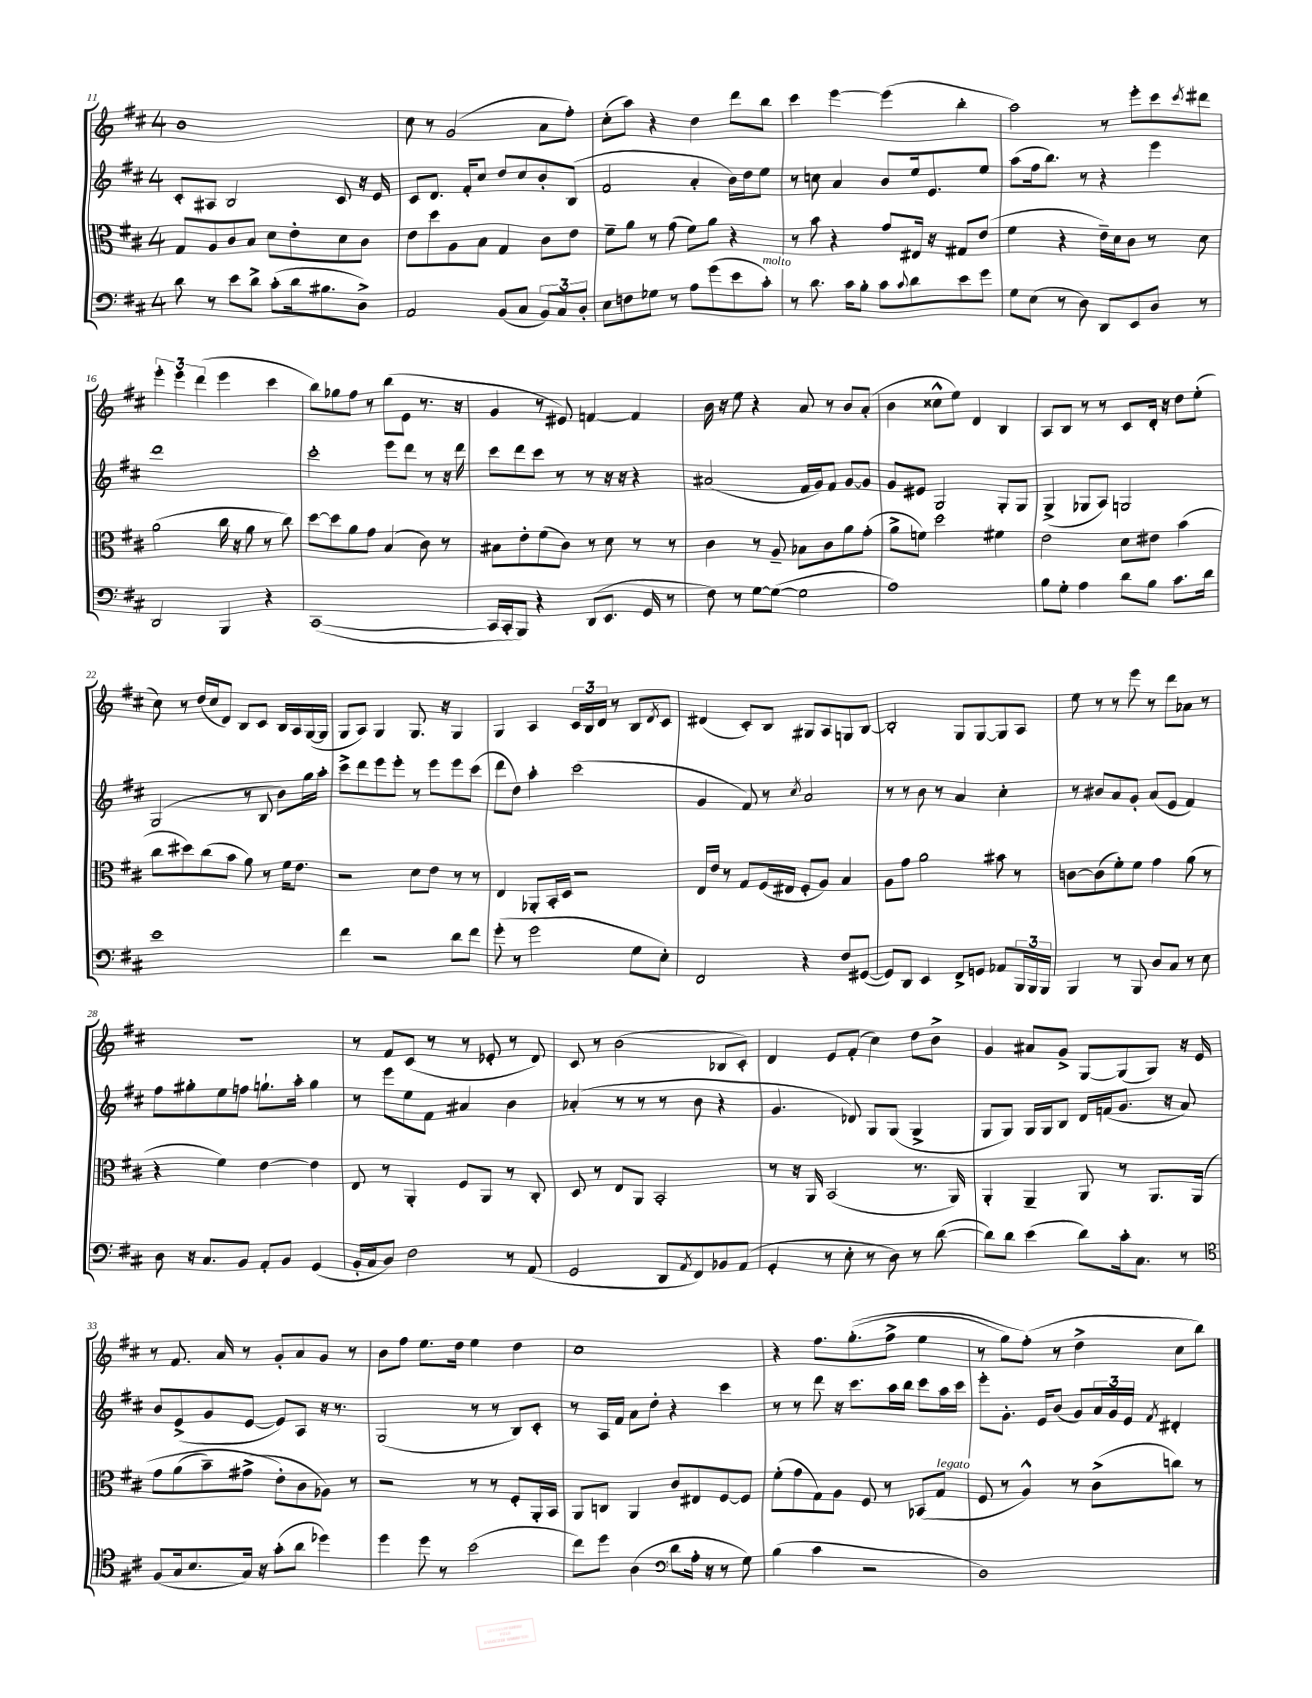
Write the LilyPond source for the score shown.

<<
\new StaffGroup <<
\new Staff = "s0" {
    \clef treble \key d \major \once \override Staff.TimeSignature.style = #'single-digit \time 4/4
    b'1 |
    cis''8 r8 g'2( a'8 fis''8-.) |
    cis''8-.( a''8) r4 d''4 d'''8 b''8 |
    cis'''4 e'''4~ e'''4( b''4-. |
    a''2) r8 e'''8-. cis'''8 \acciaccatura { cis'''8 } dis'''8 |
    \tuplet 3/2 { e'''4-. e'''4 d'''4( } e'''4 cis'''4 |
    b''8) ges''8 fis''8 r8 b''8( e'8 r8. r16 |
    g'4 r8 eis'8) f'4~ f'4 |
    b'16 r16 e''8 r4 a'8 r8 b'8 a'8-.( |
    b'4 cisis''8-^ e''8) d'4 b4 |
    a8 b8 r8 r8 cis'8 d'16-. r16 d''8 e''8-.( |
    cis''8) r8 d''16( cis''16 d'8) b8 cis'8 b16 a16 g16~( g16 |
    g8 a8) g4 g8. r16 g4 |
    g4 a4 \tuplet 3/2 { cis'16 b16 d'16 } r8 b8 \acciaccatura { d'8 } cis'8 |
    dis'4( cis'8-.) b8 gis8 a8 g8 b8~ |
    b2-. g8 g8~ g8 a8 |
    e''8 r8 r8 e'''8 r8 d'''8 aes'8 r8 |
    r1 |
    r8 fis'8 cis'8( r8 r8 ees'8-. r8 d'8) |
    cis'8 r8 b'2( bes8 cis'8-.) |
    d'4 e'8 fis'8-.( cis''4) d''8 b'8-> |
    g'4 ais'8 g'8-> g8~ g8( g8) r16 e'16 |
    r8 fis'8. a'16 r8 g'8-. a'8 g'8 r8 |
    b'8 fis''8 e''8. d''16 e''4 d''4 |
    cis''1 |
    r4 fis''8. g''8.-.(\( fis''8-> e''4 |
    r8 g''8) fis''8-.(\) r8 d''4-> cis''8 b''8) \bar "|." |
}
\new Staff = "s1" {
    \clef treble \key d \major \once \override Staff.TimeSignature.style = #'single-digit \time 4/4
    cis'8-. ais8 b2 cis'8 r16 e'16 |
    cis'8 d'8. fis'16-. cis''8 d''8 cis''8 b'8-. b8( |
    fis'2 a'4-. b'16) d''16 e''8 |
    r8 c''8 a'4 b'8 e''16 e'8. e''8 |
    a''8( fis''16 b''8.) r8 r4 e'''4 |
    d'''1 |
    cis'''2-. e'''8 d'''8 r8 r16 d'''16 |
    cis'''8 d'''8 cis'''8 r8 r8 r16 r16 r4 |
    ais'2( fis'16 g'16) fis'8 g'8~ g'8 |
    g'8 eis'8 g2 g8-. g8 |
    g4->( ges8 a8) g2 |
    g2( r8 b8 b'8) g''16 a''16-. |
    cis'''8-> d'''8 e'''8 e'''8-. r8 e'''8 e'''8 cis'''8( |
    d'''8 d''8) a''4-. cis'''2( |
    g'4 fis'8) r8 \acciaccatura { cis''8 } a'2 |
    r8 r8 b'8 r8 a'4 cis''4-. |
    r8 bis'8 a'8 g'8-. a'8( e'8 fis'4) |
    fis''8 gis''8-. e''8 f''8 g''8.-! a''16-. g''4 |
    r8 e'''8 e''8 fis'8 ais'4 b'4 |
    aes'4-.( r8 r8 r8 b'8 r4 |
    g'4. des'8) g8 g8( g4-> |
    g8 g8) g16 g16 b8 d'16 f'16( g'8. r16 a'8) |
    b'8 e'8->( g'8 e'8~ e'8) a8 r16 r8. |
    g2( r8 r8 b8) cis'8-. |
    r8 a16 fis'16 a'8 d''8-. r4 cis'''4 |
    r8 r8 d'''8 r16 cis'''8. a''16 b''16 cis'''8 a''16 cis'''16 |
    e'''8-. g'8.-. e'16 b'8( g'8) \tuplet 3/2 { a'16 g'16 e'16 } \acciaccatura { fis'8 } dis'4-. \bar "|." |
}
\new Staff = "s2" {
    \clef alto \key d \major \once \override Staff.TimeSignature.style = #'single-digit \time 4/4
    g8 a8 cis'8 b8 d'8 e'8-. d'8 cis'8 |
    e'8 d''8 a8 b8 g4 cis'8 e'8 |
    fis'8-- a'8 r8 g'8( fis'8) a'8 r4 |
    r8 b'8 r4 g'8 eis16 r16 gis8 e'8( |
    fis'4 r4 e'16--) d'16 cis'8 r8 d'8 |
    a'2( cis''16 r16 a'8 r8 cis''8) |
    d''8~ d''8 a'8 g'8 b4( cis'8) r8 |
    bis8 e'8-. fis'8( cis'8) r8 d'8 r8 r8 |
    cis'4 r8 a8-- bes8 cis'8 a'8 g'8-.( |
    a'8-> f'8) d''2 fis'4 |
    e'2 d'8 eis'8 b'4( |
    cis''8 dis''8) cis''8( b'8 a'8) r8 fis'16 e'8. |
    r2 d'8 e'8 r8 r8 |
    e4 aes,8-. b,16-. d16 r2 |
    e16 e'16 r8 g8 fis16( eis16 fis8-. a8) b4 |
    a8 g'8 a'2 bis'8 r8 |
    c'8~ c'8( fis'8-.) fis'8 g'4 a'8( r8 |
    r4 fis'4) e'4~ e'4 |
    e8 r8 a,4-. fis8 a,8 r8 cis8-. |
    d8 r8 e8 a,8 b,2-. |
    r8 r16 a,16 b,2( r8. a,16) |
    a,4-. a,4-- a,8 r8 a,8. a,16\( |
    g'8 a'8( b'8--) gis'8->( e'8-.\) cis'8 aes8) r8 |
    r2 r8 r8 fis8-. a,16-. b,16 |
    a,8 c8 a,4 cis'8 eis8 fis8~ fis8 |
    fis'8-.( g'8 g8) a8 fis8 r8 bes,8( g8^\markup { \italic "legato" } |
    fis8 r8 a4-^) r8 cis'8->( c''8) r8 \bar "|." |
}
\new Staff = "s3" {
    \clef bass \key d \major \once \override Staff.TimeSignature.style = #'single-digit \time 4/4
    d'8 r8 e'8 d'8-> cis'8-.( d'16 bis8. d8->) |
    a,2 b,8( cis8 \tuplet 3/2 { b,8) cis8 d8-. } |
    e8 f8 ges8 r8 a8 g'8( e'8 cis'8-.^\markup { \italic "molto" }) |
    r8 d'8. cis'16 b8-. cis'8 \appoggiatura { cis'8 } d'8 e'8 g'8 |
    g8 e8( r8 d8) d,8 e,8 d8 r8 |
    d,2 b,,4 r4 |
    cis,1~( |
    cis,16 cis,16-. b,,8) r4 d,8( e,8. g,16 r8 |
    fis8) r8 g8~ g8~( g2 |
    a1) |
    b8 g8-. a4 d'8 b8 cis'8. d'16 |
    e'1 |
    fis'4 r2 d'8 fis'8 |
    g'8-.( r8 g'2 g8 e8-.) |
    fis,2 r4 fis8 gis,8~( |
    gis,8) d,8 e,4 fis,8-> g,8 aes,8 \tuplet 3/2 { b,,16 b,,16 b,,16 } |
    b,,4 r8 b,,8 d8 cis8 r8 e8 |
    d8 r16 cis8. b,8 a,8-. b,8 g,4( |
    b,16-. cis16 d8) fis2 r8 a,8( |
    g,2 d,8 \acciaccatura { a,8 } fis,8) bes,8 a,8( |
    g,4-. r8 e8-. r8 d8) r8 d'8~( |
    d'8) d'8 e'4( d'8) cis'16-. cis8. r8 |
    \clef tenor fis8( g16 b8. g16) r16 g'8-.( a'8 des''4) |
    d''4 d''8 r8 b'2( |
    cis''8) d''8 a4( \clef bass d'8 a16-. r16 r8 g8) |
    b4( cis'4 r2 |
    d1) \bar "|." |
}
>>
>>
\layout { \context { \Score currentBarNumber = #11 } }
